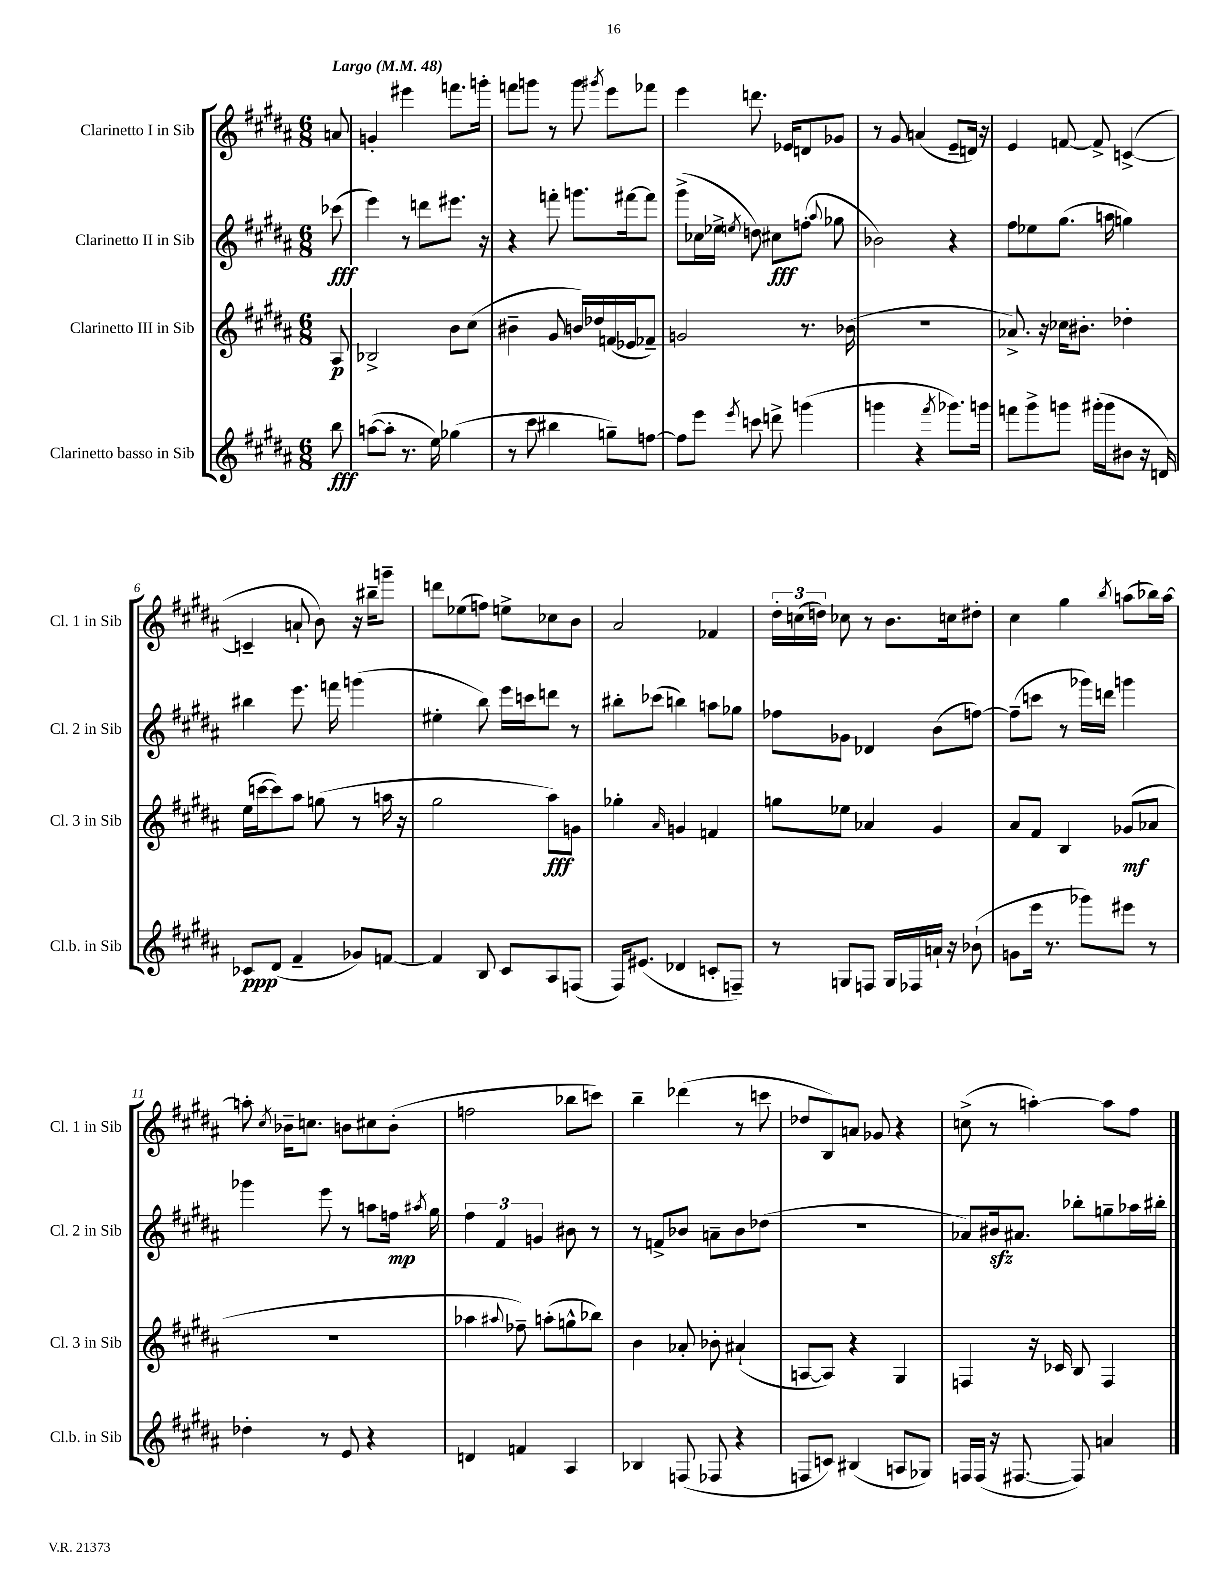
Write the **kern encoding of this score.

**kern	**dynam	**kern	**dynam	**kern	**dynam	**kern
*part4	*part4	*part3	*part3	*part2	*part2	*part1
*staff4	*staff4	*staff3	*staff3	*staff2	*staff2	*staff1
*I"Clarinetto basso in Sib	*	*I"Clarinetto III in Sib	*	*I"Clarinetto II in Sib	*	*I"Clarinetto I in Sib
*I'Cl.b. in Sib	*	*I'Cl. 3 in Sib	*	*I'Cl. 2 in Sib	*	*I'Cl. 1 in Sib
*clefG2	*	*clefG2	*	*clefG2	*	*clefG2
*k[f#c#g#d#a#]	*	*k[f#c#g#d#a#]	*	*k[f#c#g#d#a#]	*	*k[f#c#g#d#a#]
*M6/8	*	*M6/8	*	*M6/8	*	*M6/8
*MM48	*	*MM48	*	*MM48	*	*MM48
=	=	=	=	=	=	=
!	!	!	!	!	!	!LO:TX:a:B:t=Largo
8bb\	fff	8A#/	p	(8ccc-X\	fff	8an/
=1	=1	=1	=1	=1	=1	=1
([8aan\L	.	2B-X^/	.	4eee\)	.	4gn'/
8aa'\J]	.	.	.	.	.	.
8.r	.	.	.	8r	.	4eee#X\
.	.	.	.	8dddn\L	.	.
16ee\)	.	.	.	.	.	.
(4gg-X\	.	8b\L	.	8.eee#X\J	.	8.fffn\L
.	.	(8cc#\J	.	.	.	.
.	.	.	.	16r	.	16gggn'\Jk
=2	=2	=2	=2	=2	=2	=2
8r	.	4b#X~\	.	4r	.	8fffn\L
8ccc#\	.	.	.	.	.	8gggn\J
4bb#X\	.	8g#/	.	8fffn'\	.	8r
.	.	16bn/LL)	.	8.gggn\L	.	8ggg\
.	.	16dd-X/	.	.	.	.
.	.	.	.	.	.	8qggg#X/
8ggn~\L)	.	(16fn/	.	.	.	8eee\L
.	.	16e-X/J	.	[16fff#X\k	.	.
[8ffn\J	.	8f-X~/J)	.	8fff#\J]	.	8fff-X\J
=3	=3	=3	=3	=3	=3	=3
8ff\L]	.	2gn/	.	(8ggg#^\L	.	4eee\
8eee\J	.	.	.	16cc-X\L	.	.
.	.	.	.	16ee-X^\JJ	.	.
8qeee/	.	.	.	8qeen/	.	.
8cccn\	.	.	.	8ddn\)	.	8.dddn\
8dddn^\	.	.	.	8cc#X\L	fff	.
.	.	.	.	.	.	16e-X/KL
(4gggn\	.	8.r	.	(8ffn'\J	.	8dn/
.	.	.	.	8qqaa#/	.	.
.	.	.	.	8gg-X\	.	8g-X/J
.	.	(16b-X\	.	.	.	.
=4	=4	=4	=4	=4	=4	=4
4gggn\	.	2.r	.	2b-X\)	.	8r
.	.	.	.	.	.	8g#/
4r	.	.	.	.	.	(4an/
8qfff#/	.	.	.	.	.	.
8.ggg-X\L)	.	.	.	4r	.	8e~/L
.	.	.	.	.	.	16dn/Jk)
16gggn\Jk	.	.	.	.	.	16r
=5	=5	=5	=5	=5	=5	=5
8fffn\L	.	8.a-X^/)	.	8ff#\L	.	4e/
8ggg#^\	.	.	.	8ee-X\	.	.
.	.	16r	.	.	.	.
8gggn\J	.	16cc-X\KL	.	(8.gg#\J	.	[8fn/
.	.	8.b#X'\J	.	.	.	.
(16ggg#X'\LL	.	.	.	.	.	8f^/]
16ggg#\J	.	.	.	16aan\	.	.
8b#X\J	.	4dd-X'\	.	4ggn\)	.	([4cn^/
16r	.	.	.	.	.	.
16dn/)	.	.	.	.	.	.
!!LO:LB:g=z
=6	=6	=6	=6	=6	=6	=6
8c-X/L	ppp	(16ee\LL	.	4bb#X\	.	4cn~/]
.	.	[16cccn\J	.	.	.	.
(8d#/J	.	8ccc\])	.	.	.	.
4f#~/	.	8aa#\J	.	8.eee\	.	8an`/
.	.	(8ggn\	.	.	.	8b\)
.	.	.	.	16fffn\	.	.
8g-X/L)	.	8r	.	(4gggn\	.	16r
.	.	.	.	.	.	16bb#X~\KL
[8fn/J	.	16aan\	.	.	.	8gggn~\J
.	.	16r	.	.	.	.
=7	=7	=7	=7	=7	=7	=7
4f/]	.	2gg#\	.	4ee#X'\	.	8dddn\L
.	.	.	.	.	.	(8ee-X\
8B/	.	.	.	8bb\)	.	8ffn\J)
8c#/L	.	.	.	16eee\LL	.	8een^\L
.	.	.	.	16cccn\J	.	.
8A#/	.	8aa#\L)	fff	8dddn\J	.	8cc-X\
(8Fn/J	.	8gn\J	.	8r	.	8b\J
=8	=8	=8	=8	=8	=8	=8
16F#/KL)	.	4gg-X'\	.	8bb#X'\L	.	2a#/
(8.e#X/J	.	.	.	.	.	.
.	.	.	.	(8ccc-X\J	.	.
.	.	16qqa#/	.	.	.	.
4d-X/	.	4gn/	.	4bbn\)	.	.
8cn'/L	.	4fn/	.	8aan\L	.	4f-X/
8Fn~/J)	.	.	.	8gg-X\J	.	.
=9	=9	=9	=9	=9	=9	=9
8r	.	8ggn\L	.	8ff-X\L	.	24dd#'\LL
.	.	.	.	.	.	(24ccn\
.	.	.	.	.	.	24ddn\JJ)
8Gn/L	.	8ee-X\J	.	8g-X\J	.	8cc-X\
8Fn/J	.	4a-X/	.	4d-X/	.	8r
16G/LL	.	.	.	.	.	8.b\L
16F-X/	.	.	.	.	.	.
16an`/JJ	.	4g#/	.	(8b\L	.	.
16r	.	.	.	.	.	16ccn\k
(8b-X`\	.	.	.	[8ffn\J)	.	8dd#X'\J
=10	=10	=10	=10	=10	=10	=10
8gn\L	.	8a#/L	.	(8ff~\L]	.	4cc#\
16eee\Jk	.	8f#/J	.	8cccn\J	.	.
8.r	.	.	.	.	.	.
.	.	4B/	.	8r	.	4gg#\
8ggg-X\L)	.	.	.	16ggg-X\LL)	.	.
.	.	.	.	16dddn\JJ	.	.
.	.	.	.	.	.	8qbb/
8eee#X\J	.	(8g-X/L	mf	4gggn\	.	(8aan\L
8r	.	8a-X/J	.	.	.	16bb-X\L)
.	.	.	.	.	.	[16aa\JJ
!!LO:LB:g=z
=11	=11	=11	=11	=11	=11	=11
4dd-X'\	.	2.r	.	4ggg-X\	.	8aan'\]
.	.	.	.	.	.	8qcc#/
.	.	.	.	.	.	16b-X~\KL
.	.	.	.	.	.	8.ccn\J
8r	.	.	.	8eee\	.	.
8e/	.	.	.	8r	.	8bn\L
4r	.	.	.	8aan\L	.	8cc#X\
.	.	.	.	16ffn\Jk	mp	(8b'\J
.	.	.	.	8qaa#X/	.	.
.	.	.	.	16gg#\	.	.
=12	=12	=12	=12	=12	=12	=12
4dn/	.	4aa-X\	.	6ff#\	.	2ffn\
.	.	.	.	6f#/	.	.
.	.	8qqaa#X/	.	.	.	.
4fn/	.	8ff-X~\)	.	.	.	.
.	.	.	.	6gn/	.	.
.	.	(8aan'\L	.	.	.	.
4A#/	.	8ggn^^\	.	8b#X\	.	8bb-X\L
.	.	8bb-X\J)	.	8r	.	8cccn\J)
=13	=13	=13	=13	=13	=13	=13
4B-X/	.	4b\	.	8r	.	4bb~\
.	.	.	.	8fn^/L	.	.
(8Fn/	.	8a-X'/	.	8b-X/J	.	(4ddd-X\
8F-X/	.	8b-X'\	.	8an~\L	.	.
4r	.	(4a#X`/	.	8b-\	.	8r
.	.	.	.	(8dd-X\J	.	8cccn\
=14	=14	=14	=14	=14	=14	=14
8Fn/L	.	[8An/L	.	2.r	.	8dd-X/L
8cn/J)	.	8A/J])	.	.	.	8B/)
(4B#X/	.	4r	.	.	.	8an/J
.	.	.	.	.	.	8g-X/
8An/L	.	4G#/	.	.	.	4r
8G-X/J)	.	.	.	.	.	.
=15	=15	=15	=15	=15	=15	=15
16Fn/LL	.	4Fn/	.	8a-X/L)	.	(8ccn^\
(16F/JJ	.	.	.	.	.	.
16r	.	.	.	16b#Xzz/k	.	8r
[8.F#X/	.	.	.	8.a#X/J	.	.
.	.	16r	.	.	.	[4aan'\)
.	.	16c-X/	.	.	.	.
8F#/])	.	8B/	.	8bb-X'\L	.	.
4an/	.	4F/	.	8ggn~\	.	8aa\L]
.	.	.	.	16aa-X\L	.	8ff#\J
.	.	.	.	16bb#X'\JJ	.	.
==	==	==	==	==	==	==
*-	*-	*-	*-	*-	*-	*-
